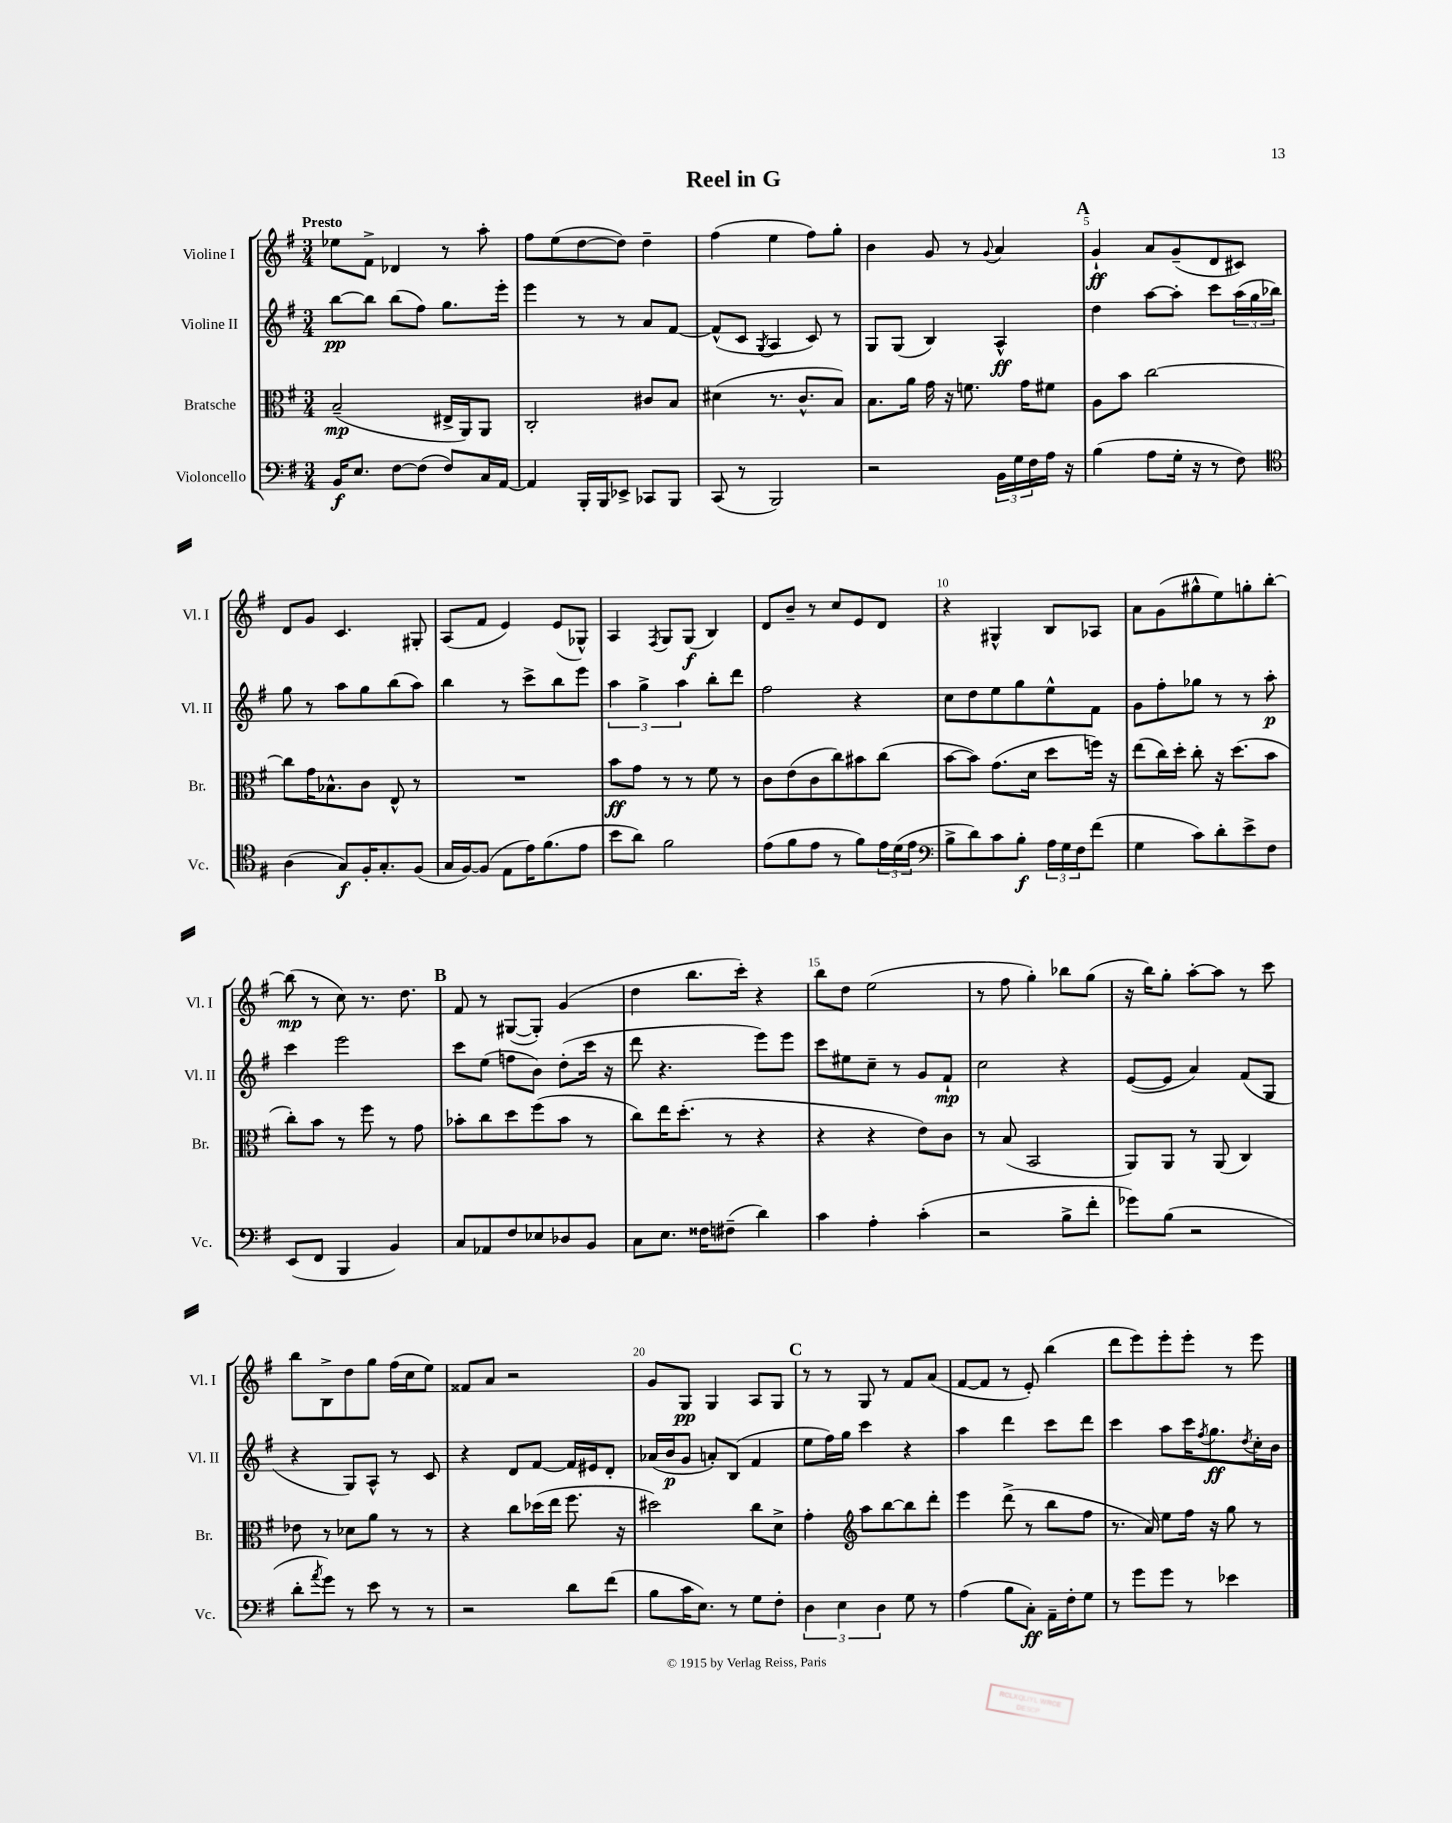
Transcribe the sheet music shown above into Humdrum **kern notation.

**kern	**kern	**kern	**kern
*staff4	*staff3	*staff2	*staff1
*clefF4	*clefC3	*clefG2	*clefG2
*k[f#]	*k[f#]	*k[f#]	*k[f#]
*M3/4	*M3/4	*M3/4	*M3/4
16BB	(2B~	[8bb	8ee-
8.E	.	.	.
.	.	8bb]	8f#^
[8F#	.	(8bb	4d-
(8F#]	.	8ff#)	.
8F#)	16E#^	8.gg	8r
.	16AA)	.	.
16C	8AA	.	8aa'
[16AA	.	16eee'	.
=	=	=	=
4AA]	2C'	4eee	8ff#
.	.	.	(8ee
16BBB'	.	8r	[8dd
16BBB	.	.	.
8EE-^	.	8r	8dd])
8CC-	8c#	8a	4dd~
8BBB	8B	[8f#	.
=	=	=	=
(8CC	(4d#	(8f#^^]	(4ff#
8r	.	8c	.
.	.	8qG	.
2BBB)	8.r	4A	4ee
.	8.c^^	.	.
.	.	8c)	8ff#)
.	8B)	8r	8gg'
=	=	=	=
2r	8.B	8G	4b
.	.	(8G	.
.	16a	.	.
.	16g	4B)	8g
.	16r	.	.
.	8.f	.	8r
.	.	.	8qqg
24BB	.	4A^^	4a
24G	.	.	.
.	16g	.	.
24F#	.	.	.
16A	8f#	.	.
16r	.	.	.
=	=	=	=
(4B	8A	4dd	4g`
.	8b	.	.
8A	[2cc	[8aa	8a
16G'	.	8aa']	(8g~
16r	.	.	.
8r	.	8ccc	8d
8F#)	.	(24aa	8c#)
.	.	24gg	.
.	.	24bb-)	.
=	=	=	=
*clefC4	*	*	*
(4A	8cc]	8gg	8d
.	16g	8r	8g
.	8.B-^^	.	.
8G)	.	8aa	4.c
16F#'	8c	8gg	.
8.G'	.	.	.
.	8E^^	(8bb	.
(8F#	8r	8aa)	8G#'
=	=	=	=
16G	2.r	4bb	(8A
[16F#)	.	.	.
(8F#]	.	.	8f#
8E	.	8r	4e)
16e)	.	8ccc^	.
(8.f#	.	.	.
.	.	8bb	(8e
8e	.	8eee	8G-^^)
=	=	=	=
8b	8b	6aa	4A
8a)	8g	.	.
.	.	6gg^	.
.	.	.	8qF#
2f#	8r	.	8G
.	.	6aa	.
.	8r	.	(8G
.	8f#	8bb'	4B)
.	8r	8ddd	.
=	=	=	=
(8e	8c	2ff#	8d
8f#	(8e	.	8b~
8e	8c	.	8r
8r	8cc)	.	8cc
8f#)	8b#	4r	8e
24e	(8cc	.	8d
(24d	.	.	.
24e	.	.	.
=	=	=	=
*clefF4	*	*	*
8B^	[8b	8cc	4r
8d)	8b])	8dd	.
8c	(8.g	8ee	4G#^^
8B'	.	8gg	.
.	16d	.	.
24A	8dd	8ee^^	8B
24G	.	.	.
24F#	.	.	.
(8f#	16ff)	8f#	8A-
.	16r	.	.
=	=	=	=
4G	(8ee	8g	8a
.	16cc)	8ff#'	(8g
.	16dd'	.	.
8c)	8cc'	8gg-	8gg#^^
8d'	16r	8r	8ee)
.	(8.dd	.	.
8e^	.	8r	8gg'
8F#	8b	8aa'	[8bb'
=	=	=	=
(8EE	8cc')	4ccc	(8bb]
8FF#	8b	.	8r
4BBB	8r	2eee	8cc)
.	8ff#	.	8.r
4BB)	8r	.	.
.	.	.	8.dd
.	8g	.	.
=	=	=	=
8C	8b-'	8ccc	8f#
8AA-	8cc	(8ee	8r
8F#	8dd	8ff	([8G#
8E-	(8ff#	8b)	8G#'])
8D-	8b-	(8dd'	(4g
8BB	8r	16ccc	.
.	.	16r	.
=	=	=	=
8C	8cc)	8ddd	4dd
8.E	16ee	4.r	.
.	(8.dd'	.	.
.	.	.	8.bb
16F##	.	.	.
(8F#~	8r	.	.
.	.	.	16ccc')
4d)	4r	8eee)	4r
.	.	8eee	.
=	=	=	=
4c	4r	8ccc	8bb
.	.	8ee#	8dd
4A'	4r	8cc~	(2ee
.	.	8r	.
(4c'	8e)	8g	.
.	8c	8f#`	.
=	=	=	=
2r	8r	2cc	8r
.	(8B	.	8ff#
.	2BB	.	4gg')
8B^	.	4r	8bb-
8f#'	.	.	(8gg
=	=	=	=
8g-)	8AA)	([8e	16r
.	.	.	16bb)
(8B	8AA	8e]	8gg'
2r	8r	4a)	[8aa'
.	(8AA	.	8aa]
.	4C)	(8f#	8r
.	.	8G	8ccc
=	=	=	=
8d'	8e-	4r	8bb
8qa	.	.	.
8g)	8r	.	8B^
8r	8d-	8G)	8dd
8e	8a	8A^^	8gg
8r	8r	8r	(16ff#
.	.	.	16cc
8r	8r	8c	8ee)
=	=	=	=
2r	4r	4r	8f##
.	.	.	8a
.	8cc	8d	2r
.	(16dd-	[8f#	.
.	16ee	.	.
8d	8.ff#	16f#]	.
.	.	16e#	.
(8f#	.	8d'	.
.	16r	.	.
=	=	=	=
8B	2dd#)	(16a-	8g
.	.	16b	.
16c	.	8g	8G
8.E)	.	.	.
.	.	8a')	4G
8r	.	(8B	.
8G	8cc	4f#	8A
8F#'	8d^	.	8G
=	=	=	=
6D	4g'	8ee	8r
.	.	16ff#)	8r
6E	.	.	.
.	.	16gg	.
*	*clefG2	*	*
.	8aa	4ccc	8G
6D	.	.	.
.	[8bb	.	8r
8G	8bb]	4r	8f#
8r	8ddd'	.	(8a
=	=	=	=
(4A	4eee	4aa	[8f#
.	.	.	8f#]
8B	(8ddd^	4ddd	8r
8C')	8r	.	8e')
16AA~	8bb	8ccc	(4bb
16F#'	.	.	.
8G	8ff#	8ddd	.
=	=	=	=
8r	8.r	4ccc	8ddd
8g	.	.	8eee)
.	16a)	.	.
8g	8ee	8aa	8eee'
8r	16ff#	16ccc	8eee'
.	.	8qff#	.
.	16r	8.gg	.
4e-	8gg	.	8r
.	.	8qdd	.
.	8r	16cc'	8eee
.	.	16b	.
==	==	==	==
*-	*-	*-	*-
